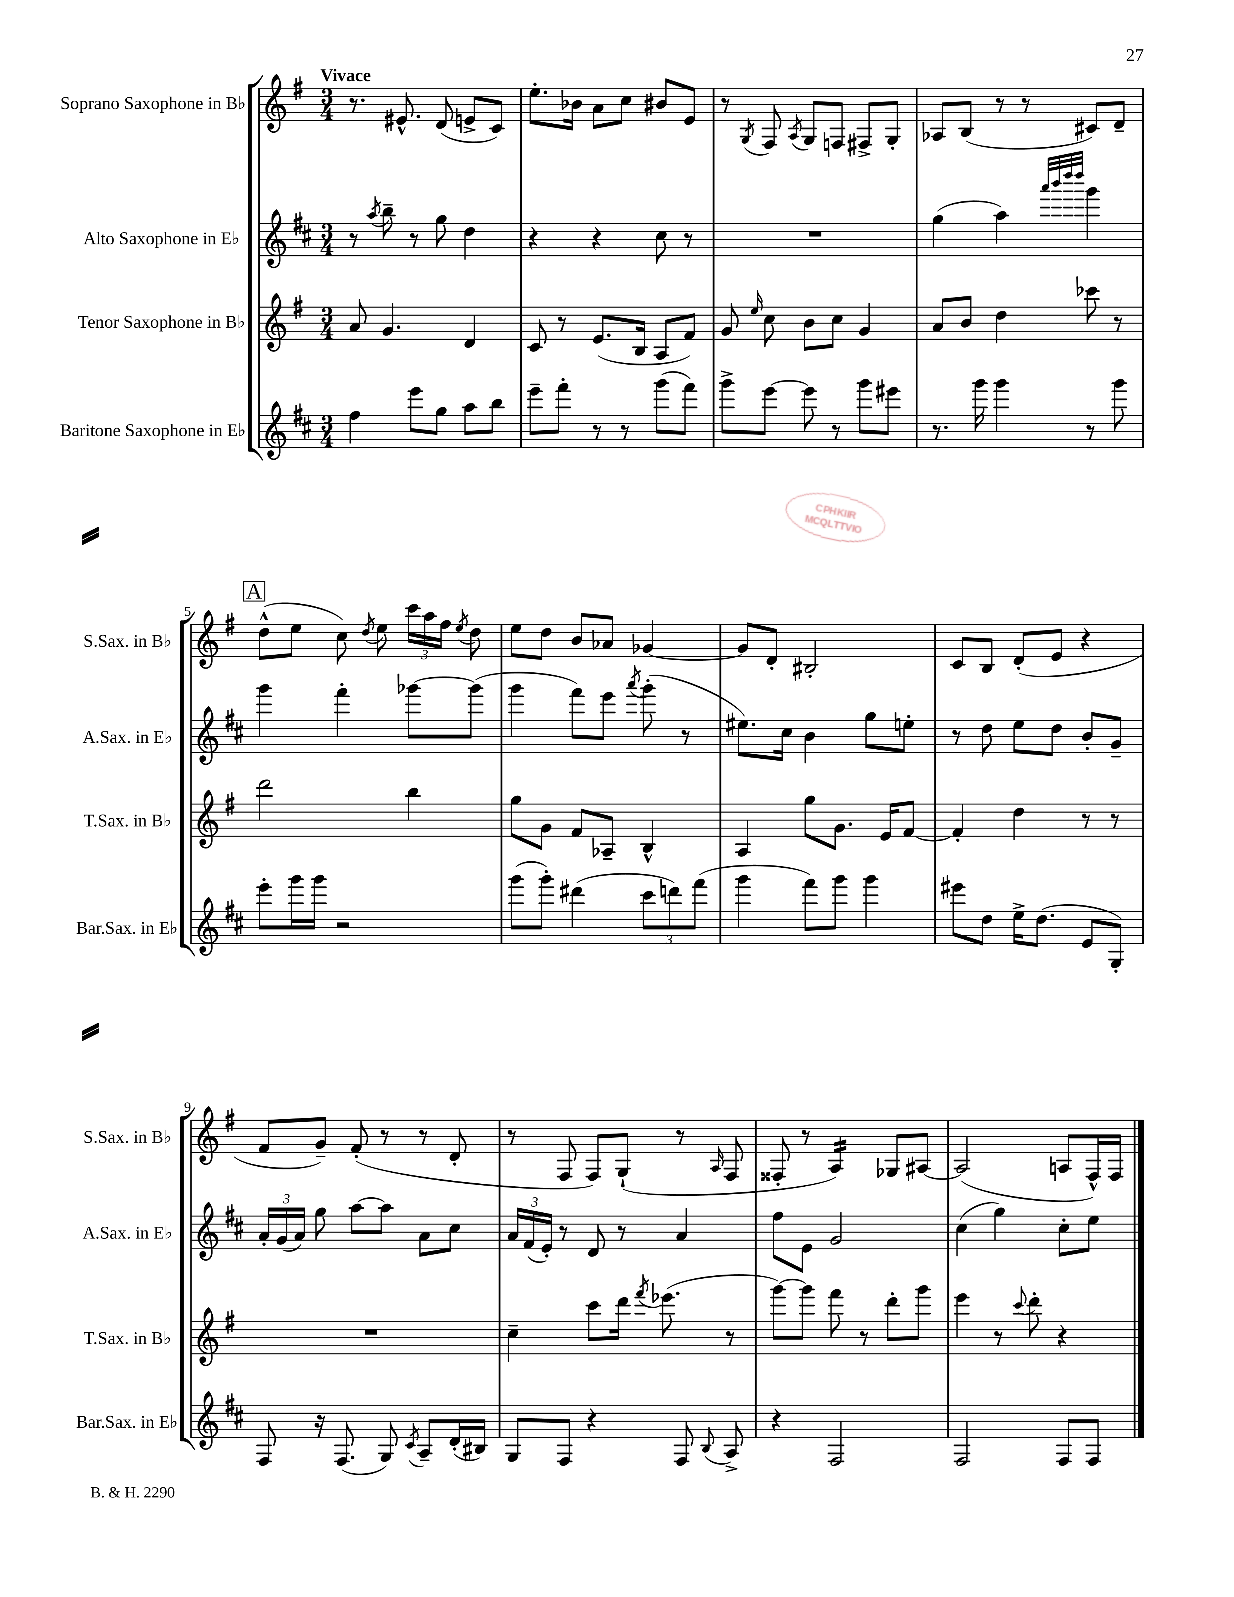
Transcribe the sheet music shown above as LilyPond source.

<<
\new StaffGroup <<
\new Staff = "s0" \with { instrumentName = "Soprano Saxophone in Bb" shortInstrumentName = "S.Sax. in Bb" } {
    \clef treble \key g \major \numericTimeSignature \time 3/4 \tempo "Vivace"
    \autoBeamOff r8. eis'8.-^ d'8( e'8[-> c'8]) |
    e''8.[-. bes'16] a'8[ c''8] bis'8[ e'8] |
    r8 \acciaccatura { g8 } fis8 \acciaccatura { a8 } g8[ f8] fis8[-> g8]-. |
    aes8[ b8]( r8 r8 cis'8[) d'8]-- |
    \mark \markup { \box "A" } d''8[-^( e''8] c''8) \acciaccatura { d''8 } e''8 \tuplet 3/2 { c'''16[ a''16 fis''16] } \acciaccatura { e''8 } d''8 |
    e''8[ d''8] b'8[ aes'8] ges'4~ |
    ges'8[ d'8]-. bis2-. |
    c'8[ b8] d'8[-.( e'8] r4 |
    fis'8[ g'8]--) fis'8-.( r8 r8 d'8-. |
    r8 fis8 fis8[) g8]-!( r8 \grace { a16 } fis8 |
    fisis8-. r8 a4:16) ges8[ ais8]~ |
    ais2( a8[ fis16-^) fis16] \bar "|." |
}
\new Staff = "s1" \with { instrumentName = "Alto Saxophone in Eb" shortInstrumentName = "A.Sax. in Eb" } {
    \clef treble \key d \major \numericTimeSignature \time 3/4
    \autoBeamOff r8 \acciaccatura { a''8 } b''8-- r8 g''8 d''4 |
    r4 r4 cis''8 r8 |
    R2. |
    g''4( a''4) \grace { a'''32[ b'''32 d''''32 d''''32] } g'''4 |
    \mark \markup { \box "A" } g'''4 fis'''4-. ges'''8[~ ges'''8]( |
    g'''4 fis'''8[) e'''8] \acciaccatura { a'''8 } g'''8-.( r8 |
    eis''8.[) cis''16] b'4 g''8[ e''8]-. |
    r8 d''8 e''8[ d''8] b'8[-. g'8]-- |
    \tuplet 3/2 { a'16[-. g'16( a'16]) } g''8 a''8[~ a''8] a'8[ cis''8] |
    \tuplet 3/2 { a'16[ fis'16( e'16]-.) } r8 d'8 r8 a'4 |
    fis''8[ e'8] g'2 |
    cis''4( g''4) cis''8[-. e''8] \bar "|." |
}
\new Staff = "s2" \with { instrumentName = "Tenor Saxophone in Bb" shortInstrumentName = "T.Sax. in Bb" } {
    \clef treble \key g \major \numericTimeSignature \time 3/4
    \autoBeamOff a'8 g'4. d'4 |
    c'8 r8 e'8.[( b16] a8[ fis'8]) |
    g'8 \grace { e''16 } c''8 b'8[ c''8] g'4 |
    a'8[ b'8] d''4 ces'''8 r8 |
    \mark \markup { \box "A" } d'''2 b''4 |
    g''8[ g'8] fis'8[ aes8]-- b4-^ |
    a4 g''8[ g'8.] e'16[ fis'8]~ |
    fis'4-. d''4 r8 r8 |
    R2. |
    c''4-- c'''8[ d'''16] \acciaccatura { fis'''8 } ees'''8.( r8 |
    g'''8[~) g'''8] fis'''8 r8 d'''8[-. g'''8] |
    e'''4 r8 \appoggiatura { c'''8 } d'''8-. r4 \bar "|." |
}
\new Staff = "s3" \with { instrumentName = "Baritone Saxophone in Eb" shortInstrumentName = "Bar.Sax. in Eb" } {
    \clef treble \key d \major \numericTimeSignature \time 3/4
    \autoBeamOff fis''4 e'''8[ g''8] a''8[ b''8] |
    e'''8[-- fis'''8]-. r8 r8 g'''8[( fis'''8]) |
    g'''8[-> e'''8]~ e'''8 r8 g'''8[ eis'''8] |
    r8. g'''16 g'''4 r8 g'''8 |
    \mark \markup { \box "A" } e'''8[-. g'''16 g'''16] r2 |
    g'''8[( g'''8]-.) dis'''4( \tuplet 3/2 { cis'''8[ d'''8) fis'''8]( } |
    g'''4 fis'''8[) g'''8] g'''4 |
    eis'''8[ d''8] e''16[-> d''8.]( e'8[ g8]-.) |
    fis8 r16 fis8.( g8) \acciaccatura { cis'8 } a8[-- d'16-.( bis16]) |
    g8[ fis8] r4 fis8 \appoggiatura { b8 } a8-> |
    r4 fis2 |
    fis2 fis8[ fis8] \bar "|." |
}
>>
>>
